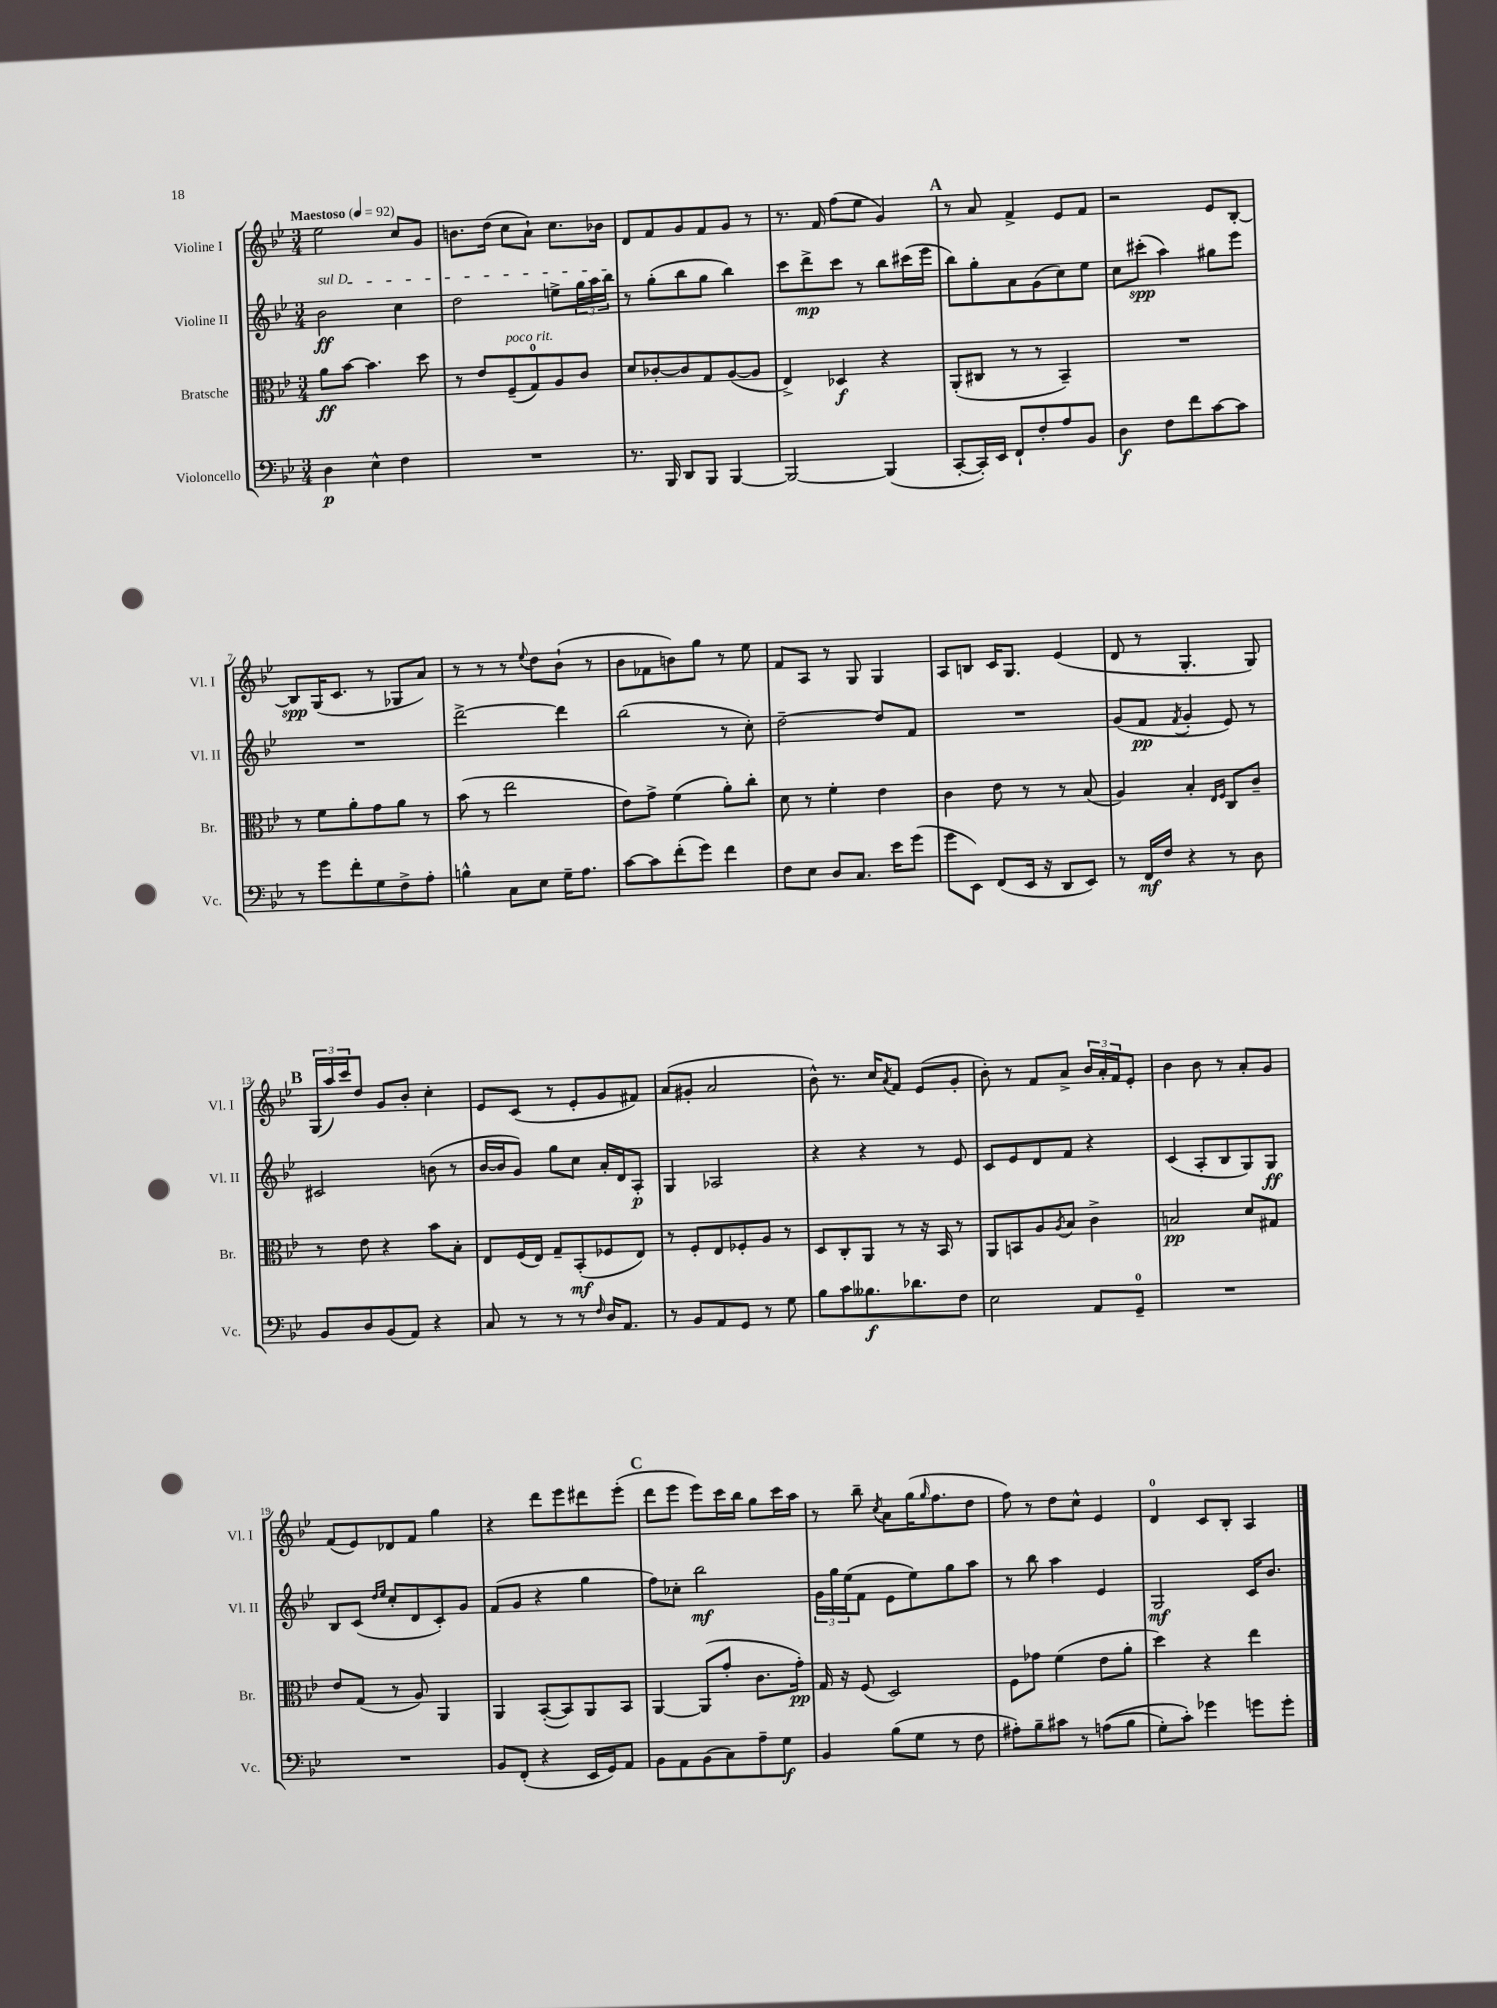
<<
\new StaffGroup <<
\new Staff = "s0" \with { instrumentName = "Violine I" shortInstrumentName = "Vl. I" } {
    \clef treble \key bes \major \numericTimeSignature \time 3/4 \tempo "Maestoso" 4 = 92
    ees''2 c''8 g'8 |
    b'8. d''16( c''8 a'8-!) c''8. bes'16 |
    d'8 f'8 g'8 f'8 g'8 r8 |
    r8. f'16 f''8( ees''8 g'4) |
    \mark \markup { \bold "A" } r8 a'8 f'4-> ees'8 f'8 |
    r2 ees'8 bes8~-. |
    bes8\spp g16( c'8. r8 ges8 a'8) |
    r8 r8 r8 \appoggiatura { ees''8 } d''8 bes'8-!( r8 |
    bes'8 fes'8 b'8) g''8 r8 ees''8 |
    f'8 a8 r8 g8 g4 |
    a8 b8 c'16 g8. ees'4( |
    d'8 r8 g4.-. g8) |
    \mark \markup { \bold "B" } \tuplet 3/2 { g16( a''16) c'''16 } d''8 g'8 bes'8-. c''4-. |
    ees'8 c'8( r8 ees'8-. g'8 fis'8) |
    a'8( gis'8-. a'2 |
    bes'8-^) r8. c''16 \acciaccatura { a'8 } f'8 ees'8( g'8-. |
    bes'8-.) r8 f'8 a'8-> \tuplet 3/2 { bes'16 a'16-. f'16 } ees'8-. |
    bes'4 bes'8 r8 a'8-. g'8 |
    f'8( ees'8) des'8 f'8 g''4 |
    r4 d'''8 ees'''8 dis'''8 ees'''8-.( |
    \mark \markup { \bold "C" } d'''8 ees'''8 ees'''8) c'''16 bes''16 g''8 c'''16 a''16 |
    r8 bes''8-- \acciaccatura { c''8 } a'8 g''16( \grace { g''16 } f''8. d''8 |
    f''8) r8 d''8 c''8-^ ees'4 |
    d'4-0 c'8 bes8-. a4 \bar "|." |
}
\new Staff = "s1" \with { instrumentName = "Violine II" shortInstrumentName = "Vl. II" } {
    \clef treble \key bes \major \numericTimeSignature \time 3/4
    \once \override TextSpanner.bound-details.left.text = \markup { \italic "sul D" } bes'2\ff\startTextSpan c''4 |
    d''2 e''8-> \tuplet 3/2 { g''16 a''16 bes''16\stopTextSpan } |
    r8 g''8-.( bes''8 g''8 bes''4) |
    c'''8 d'''8->\mp c'''8 r8 bes''8 cis'''16( ees'''16 |
    \mark \markup { \bold "A" } bes''8) g''8-. a'8 g'8( c''8) ees''8 |
    c''8 cis'''8-.\spp( a''4) gis''8 ees'''8 |
    R2. |
    d'''2~-> d'''4 |
    bes''2( r8 c''8-.) |
    d''2~-- d''8 f'8 |
    R2. |
    g'8( f'8\pp \acciaccatura { f'8 } g'4-. ees'8) r8 |
    \mark \markup { \bold "B" } cis'2 b'8( r8 |
    bes'16~ bes'16 g'8) g''8 c''8 a'16-. d'16 a8-.\p |
    g4 aes2 |
    r4 r4 r8 ees'8 |
    c'8 ees'8 d'8 f'8 r4 |
    c'4( a8-. bes8 g8) g8\ff |
    bes8 c'8( \grace { d''16 ees''16 } c''8-. d'8 c'8-.) g'8 |
    f'8( g'8 r4 g''4 |
    \mark \markup { \bold "C" } f''8) ces''8-. bes''2\mf |
    \tuplet 3/2 { g'16 g''16 ees''16( } f'8 ees'8 ees''8) g''8 a''8 |
    r8 bes''8 a''4 ees'4 |
    g2\mf c'16 bes'8. \bar "|." |
}
\new Staff = "s2" \with { instrumentName = "Bratsche" shortInstrumentName = "Br." } {
    \clef alto \key bes \major \numericTimeSignature \time 3/4
    a'8\ff bes'8~ bes'4. d''8 |
    r8 ees'8 f8--^\markup { \italic "poco rit." }( g8-0) a8 c'8 |
    d'8 ces'8~-. ces'8 g8 a8~( a8 |
    ees4->) des4\f r4 |
    \mark \markup { \bold "A" } a,8-.( cis8 r8 r8 bes,4--) |
    R2. |
    r8 f'8 a'8-. g'8 a'8 r8 |
    bes'8( r8 ees''2 |
    ees'8) g'8-> f'4( a'8-.) c''8-. |
    d'8 r8 f'4-. ees'4 |
    c'4 ees'8 r8 r8 bes8( |
    a4) bes4-. \grace { ees16 f16 } c8 c'8-- |
    \mark \markup { \bold "B" } r8 ees'8 r4 bes'8 bes8-. |
    ees8 f16( ees16) g8-- bes,8-.\mf( fes8 ees8) |
    r8 f8-. ees8 fes8-. a8 r8 |
    d8 c8-. a,8 r8 r16 bes,16 r8 |
    a,8 b,8 a8 \acciaccatura { a8 } bes8 c'4-> |
    b2\pp d'8 gis8 |
    ees'8 g8( r8 a8) a,4 |
    a,4 bes,8~-.( bes,8) a,8 bes,8 |
    \mark \markup { \bold "C" } a,4~ a,8( g'8-. c'8. g'16-.\pp) |
    g16 r16 f8( d2) |
    f8 ges'8 f'4( ees'8 a'8-. |
    d''4) r4 ees''4 \bar "|." |
}
\new Staff = "s3" \with { instrumentName = "Violoncello" shortInstrumentName = "Vc." } {
    \clef bass \key bes \major \numericTimeSignature \time 3/4
    d4\p ees4-^ f4 |
    R2. |
    r8. bes,,16 d,8 bes,,8 bes,,4~ |
    bes,,2~ bes,,4( |
    \mark \markup { \bold "A" } c,8~-. c,16-.) ees,16 f,8-! f8-. a8 bes,8 |
    d4\f f8 f'8 c'8~ c'8 |
    r8 g'8 f'8-. g8 f8-> a8-. |
    b4-^ c8 ees8 g16-- a8. |
    c'8~ c'8 f'8-.( g'8) f'4 |
    f8 ees8 d8 c8. ees'16 g'8( |
    g'8 ees,8) f,8( ees,16 r16 d,8 ees,8) |
    r8 f,16\mf f16 r4 r8 d8 |
    \mark \markup { \bold "B" } bes,8 d8 bes,8( a,8) r4 |
    c8 r8 r8 r8 \grace { f16 } d16 a,8. |
    r8 bes,8 a,8 g,8 r8 g8 |
    bes8 c'8 beses8.\f des'8. f8 |
    ees2 a,8 g,8-0-- |
    R2. |
    R2. |
    bes,8 f,8-.( r4 ees,16 g,16) a,8 |
    \mark \markup { \bold "C" } bes,8 a,8 bes,8( c8) a8-- g8\f |
    bes,4 bes8( g8 r8 f8 |
    ais8-.) bes8-- cis'8 r8 a8(\( bes8 |
    g8-.) c'8-.\) ges'4 g'8 g'8-. \bar "|." |
}
>>
>>
